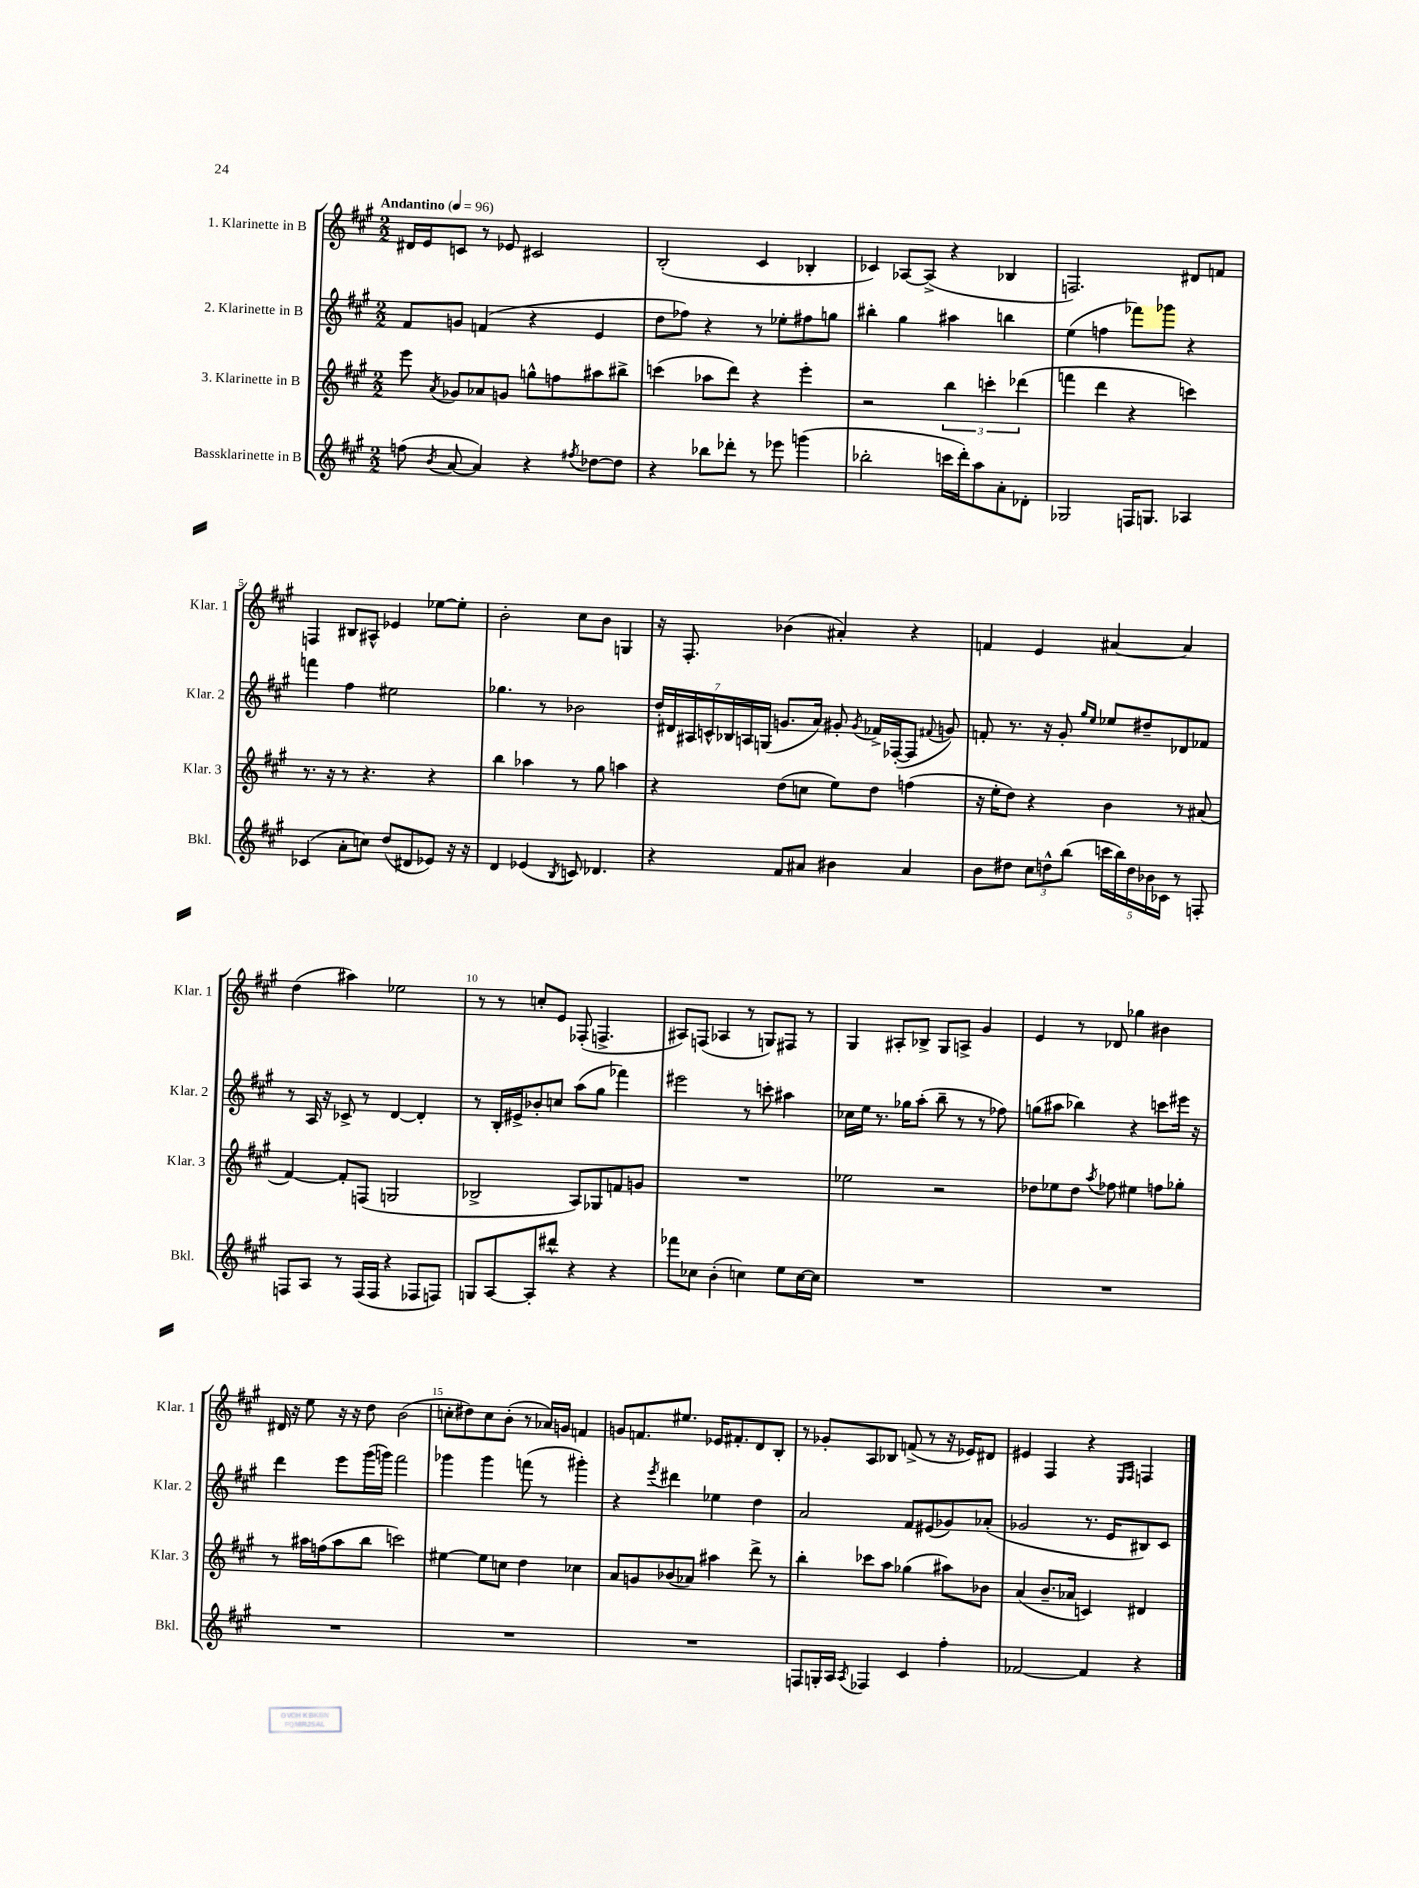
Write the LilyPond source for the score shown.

<<
\new StaffGroup <<
\new Staff = "s0" \with { instrumentName = "1. Klarinette in B" shortInstrumentName = "Klar. 1" } {
    \clef treble \key a \major \numericTimeSignature \time 2/2 \tempo "Andantino" 4 = 96
    \autoBeamOff dis'16[ e'16 c'8] r8 ees'8 cis'2 |
    b2-.( cis'4 bes4-. |
    ces'4) aes8[~ aes8]->( r4 bes4 |
    f2.) dis'8[ f'8] |
    f4 bis8[ ais8]-^ ees'4 ees''8[~ ees''8]-. |
    b'2-. cis''8[ b'8] g4 |
    r16 fis8.-. bes'4( ais'4-.) r4 |
    f'4 e'4 ais'4~ ais'4 |
    d''4( ais''4) ees''2 |
    r8 r8 c''8[-. e'8] fes8-.( f4.-> |
    ais8[) f8]( aes4 r8 g8[) fis8] r8 |
    gis4 ais8[-. bes8]-> gis8[ a8]-> gis'4 |
    e'4 r8 des'8 ges''4 bis'4 |
    dis'16 r16 e''8 r16 r16 d''8 b'2( |
    c''8[-. dis''8) c''8 b'8]-.( r8 aes'16[) g'16] f'4 |
    g'8[ f'8. eis''8.] ees'16[ fis'8.-. d'8 b8]-. |
    r8 ges'8[-. a8 bes8] f'8->( r8 r16 ees'16[) dis'8] |
    eis'4 fis4 r4 \grace { e16[ fis16] } f4 \bar "|." |
}
\new Staff = "s1" \with { instrumentName = "2. Klarinette in B" shortInstrumentName = "Klar. 2" } {
    \clef treble \key a \major \numericTimeSignature \time 2/2
    \autoBeamOff fis'8[ g'8] f'4( r4 e'4 |
    d''8[ fes''8]) r4 r8 ees''8[-. fis''8 g''8] |
    bis''4-. gis''4 ais''4 b''4 |
    e''4( f''4 fes'''8[) ges'''8] r4 |
    f'''4 fis''4 eis''2 |
    ges''4. r8 bes'2 |
    \tuplet 7/4 { d''16[-. dis'16 ais16 c'16-^ bes16 a16 g16]( } g'8.[ a'16]) gis'8-. \acciaccatura { gis'8 } fes'16[-> fes16~-.( fes8] \appoggiatura { fis'8 } g'8) |
    f'8-. r8. r16 gis'8-. \grace { gis''16[ e''16] } ees''8[ dis''8-- des'8 fes'8] |
    r8 a16 r16 ces'8-> r8 d'4~ d'4-. |
    r8 b16[-. eis'16-> bes'8-. c''8] a''8[( gis''8] fes'''4) |
    eis'''2 r8 c'''8-. ais''4 |
    ces''16[ e''16] r8. ges''16[ a''8]-.( b''8-- r8 r8 fes''8) |
    g''8[( ais''8] bes''4) r4 c'''8[ eis'''16] r16 |
    d'''4 e'''8[ gis'''16( g'''16]) fis'''2 |
    ges'''4 ges'''4 f'''8( r8 gis'''4-.) |
    r4 \acciaccatura { e'''8 } dis'''4 ees''4 d''4 |
    a'2 fis'8[ eis'8( ges'8) aes'8]-.( |
    ges'2 r8. e'16[ bis8) cis'8] \bar "|." |
}
\new Staff = "s2" \with { instrumentName = "3. Klarinette in B" shortInstrumentName = "Klar. 3" } {
    \clef treble \key a \major \numericTimeSignature \time 2/2
    \autoBeamOff e'''8 \acciaccatura { a'8 } ges'8[ aes'8 g'8] g''8[-^ f''8 ais''8 bis''8]-> |
    c'''4( aes''8[ d'''8]) r4 e'''4-. |
    r2 \tuplet 3/2 { b''4 c'''4-. des'''4( } |
    f'''4 d'''4 r4 c'''4) |
    r8. r16 r8 r4. r4 |
    b''4 aes''4 r8 gis''8 a''4 |
    r4 d''8[( c''8] e''8[) d''8] f''4( |
    r16 e''16[-. d''8]) r4 b'4 r8 ais'8( |
    fis'4~) fis'8[-. f8]( g2 |
    bes2-> a8[) ges8 f'8 g'8] |
    R1 |
    ees''2 r2 |
    des''8[ ees''8 des''8] \acciaccatura { a''8 } fes''8 eis''4 f''8[ ges''8]-. |
    r8 ais''16[ f''16( ais''8 b''8] c'''2) |
    eis''4~ eis''8[ c''8] d''4 ces''4 |
    a'8[ g'8 bes'8( aes'8]) ais''4 d'''8-> r8 |
    b''4-. ces'''8[ a''8] ges''4( ais''8[) bes'8] |
    a'4( b'8.[-- aes'16] c'4) dis'4 \bar "|." |
}
\new Staff = "s3" \with { instrumentName = "Bassklarinette in B" shortInstrumentName = "Bkl." } {
    \clef treble \key a \major \numericTimeSignature \time 2/2
    \autoBeamOff f''8( \acciaccatura { b'8 } a'8~ a'4) r4 \acciaccatura { fis''8 } des''8[~ des''8] |
    r4 bes''8[ des'''8]-. r8 ees'''8 g'''4( |
    bes''2-. c'''16[ d'''16-.) a''8 a'8-. des'8]-. |
    ges2 f16[ g8.] aes4 |
    ces'4( a'8[-. c''8]) d''8[( dis'8 ees'8]) r16 r16 |
    d'4 ees'4( \acciaccatura { b8 } c'8) des'4. |
    r4 fis'8[ ais'8] bis'4 ais'4 |
    b'8[ dis''8] \tuplet 3/2 { cis''8[ d''8-^ b''8]( } \tuplet 5/4 { c'''16[ b''16) d''16 bes'16 ces'16] } r8 f8-. |
    f8[ a8] r8 f16[( f16] r4 fes8[ f8]) |
    g8[ a8~ a8-. dis'''8]-^ r4 r4 |
    fes'''8[ ces''8] b'4-.( c''4) e''8[ c''16~ c''16] |
    R1 |
    R1 |
    R1 |
    R1 |
    R1 |
    f8[ g16-. a16] \acciaccatura { a8 } fes4 cis'4 fis''4-. |
    fes'2~ fes'4 r4 \bar "|." |
}
>>
>>
\layout { \context { \Score \override BarNumber.break-visibility = ##(#f #t #t) barNumberVisibility = #(every-nth-bar-number-visible 5) } }
